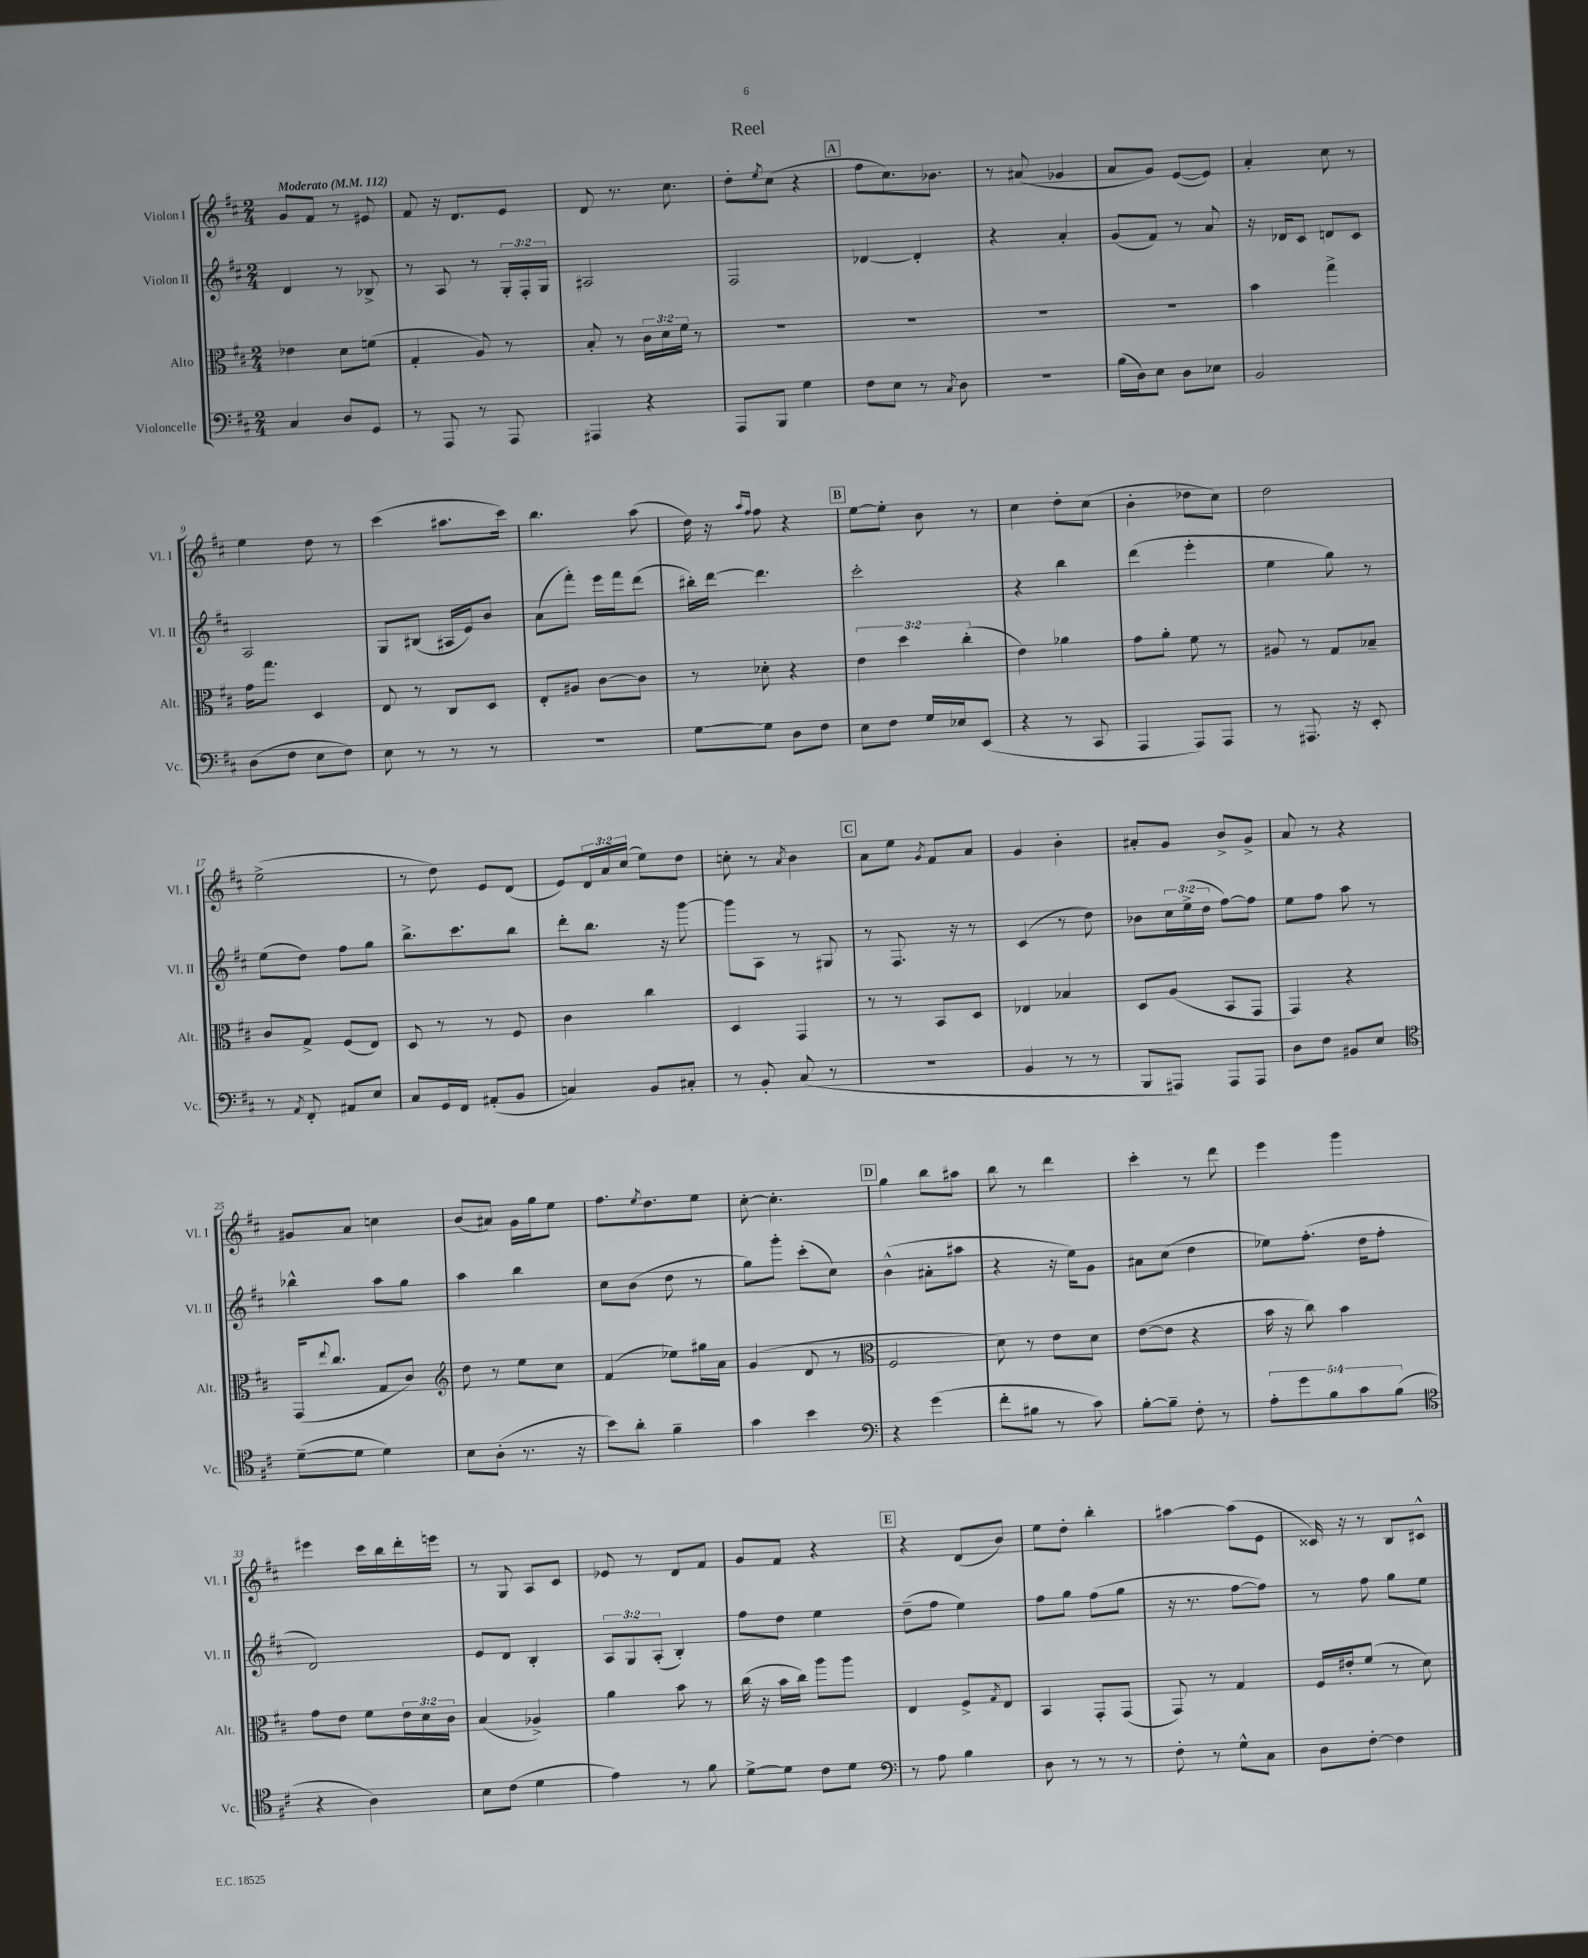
\header { title = "Reel" }
<<
\new StaffGroup <<
\new Staff = "s0" \with { instrumentName = "Violon I" shortInstrumentName = "Vl. I" } {
    \clef treble \key d \major \numericTimeSignature \time 2/4 \override Staff.TupletNumber.text = #tuplet-number::calc-fraction-text \tempo "Moderato" 4 = 112
    g'8 fis'8 r8 eis'8 |
    fis'8 r16 d'8. e'8 |
    d'8 r8. cis''8. |
    d''8-. \acciaccatura { e''8 } cis''8( r4 |
    \mark \markup { \box "A" } fis''8 cis''8.) bes'8. |
    r8 ais'8( ges'4 |
    a'8 g'8) e'8~( e'8) |
    a'4-. cis''8 r8 |
    e''4 d''8 r8 |
    cis'''4( ais''8. cis'''16) |
    b''4. a''8( |
    d''16) r16 \grace { a''16 fis''16 } fis''8 r4 |
    \mark \markup { \box "B" } e''8~ e''8-. b'8 r8 |
    cis''4 d''8-. cis''8( |
    b'4-. des''8 cis''8) |
    d''2 |
    e''2->( |
    r8 d''8) e'8 d'8( |
    e'8) \tuplet 3/2 { d'16 a'16 cis''16( } e''8) d''8 |
    c''8-. r8 \acciaccatura { a'8 } b'4 |
    \mark \markup { \box "C" } a'8 e''8 \acciaccatura { g'8 } fis'8 a'8 |
    g'4 b'4-. |
    ais'8-. g'8 b'8-> g'8-> |
    a'8 r8 r4 |
    gis'8 a'8 c''4 |
    b'8( ais'8) g'16 g''16 e''8 |
    fis''8. \acciaccatura { e''8 } d''8. e''8 |
    cis''8~-. cis''4.-. |
    \mark \markup { \box "D" } g''4 b''8 ais''8 |
    b''8 r8 d'''4 |
    cis'''4-. r8 d'''8 |
    e'''4 g'''4 |
    eis'''4 cis'''16 b''16 d'''16-. e'''16 |
    r8 g8 a8 cis'8 |
    ees'8 r8 d'8 fis'8 |
    g'8 fis'8 r4 |
    \mark \markup { \box "E" } r4 d'8( b'8) |
    e''8 d''8-. b''4-. |
    ais''4~ ais''8( e'8 |
    cisis'16) r16 r8 b8 cis'8-^ \bar "|." |
}
\new Staff = "s1" \with { instrumentName = "Violon II" shortInstrumentName = "Vl. II" } {
    \clef treble \key d \major \numericTimeSignature \time 2/4 \override Staff.TupletNumber.text = #tuplet-number::calc-fraction-text
    d'4 r8 bes8-> |
    r8 a8 r8 \tuplet 3/2 { g16-. fis16-. g16 } |
    ais2 |
    fis2 |
    \mark \markup { \box "A" } des'4~ des'4-. |
    r4 a'4-. |
    g'8( fis'8) r8 a'8 |
    r16 des'16 cis'8 d'8 cis'8 |
    a2 |
    g8 bis8( ais16 e'16) b'8 |
    a'8( fis'''8-.) e'''16 fis'''16 d'''8( |
    bis''16-.) d'''16~ d'''4. |
    \mark \markup { \box "B" } cis'''2-. |
    r4 b''4 |
    d'''4( e'''4-. |
    e''4 g''8) r8 |
    e''8( d''8) fis''8 g''8 |
    b''8.-> cis'''8. b''8 |
    d'''8-. b''8. r16 g'''8~ |
    g'''8 a8 r8 gis8 |
    \mark \markup { \box "C" } r8 fis8. r16 r8 |
    cis'4( r8 d''8) |
    bes'8 \tuplet 3/2 { cis''16 e''16->( d''16 } fis''8~) fis''8 |
    e''8 fis''8 a''8 r8 |
    bes''4-^ a''8 g''8 |
    a''4 b''4 |
    cis''8 b'8( d''8 r8 |
    g''8) g'''8-. cis'''8-.( cis''8) |
    \mark \markup { \box "D" } b'4-^( ais'8-. ais''8 |
    r4 r16 e''16) g'8 |
    ais'8 cis''8( d''4 |
    ees''8) fis''8.-.( d''16 fis''8-. |
    d'2) |
    e'8 d'8 b4-. |
    \tuplet 3/2 { a8 g8 a8-.( } b4-.) |
    fis''8 d''8 e''4 |
    \mark \markup { \box "E" } d''8--( fis''8 e''4) |
    fis''8 g''8 fis''8( g''8 |
    r16 r8. fis''8~ fis''8) |
    r8 fis''8 g''8 e''8 \bar "|." |
}
\new Staff = "s2" \with { instrumentName = "Alto" shortInstrumentName = "Alt." } {
    \clef alto \key d \major \numericTimeSignature \time 2/4 \override Staff.TupletNumber.text = #tuplet-number::calc-fraction-text
    ees'4 d'8 f'8( |
    g4-. a8) r8 |
    b8-. r8 \tuplet 3/2 { cis'16 d'16 fis'16 } r8 |
    R2 |
    \mark \markup { \box "A" } R2 |
    R2 |
    R2 |
    b'4 g''4-> |
    g'16 g''8. d4 |
    e8 r8 cis8 d8 |
    e8-. ais8 cis'8~ cis'8 |
    r8 des'8-. r4 |
    \mark \markup { \box "B" } \tuplet 3/2 { e'4 d''4 cis''4-.( } |
    e'4) aes'4 |
    g'8 a'8-. fis'8 r8 |
    ais8 r8 g8 bes8-- |
    cis'8 g8-> fis8( e8) |
    d8 r8 r8 fis8 |
    cis'4 cis''4 |
    d4 g,4 |
    \mark \markup { \box "C" } r8 r8 b,8 d8 |
    ees4 bes4 |
    d8 a8( b,8 g,8 |
    g,4) r4 |
    g,16( \appoggiatura { e''8 } cis''8. g8 cis'8) |
    \clef treble d''8 r8 e''8 cis''8 |
    fis'4( ees''8) gis''16 a'16 |
    g'4( d'8 r8 |
    \mark \markup { \box "D" } \clef alto fis2 |
    d'8) r8 e'8 d'8 |
    e'8~( e'8 r4 |
    b'16 r16 cis''8) b'4 |
    g'8 e'8 fis'8 \tuplet 3/2 { e'16 d'16 cis'16 } |
    b4( aes4->) |
    a'4 b'8 r8 |
    cis''16( r16 b'16 cis''16) a''8 a''8 |
    \mark \markup { \box "E" } e4 fis8-> \acciaccatura { g8 } e8 |
    b,4 g,8-. g,8( |
    g,8) r8 g4 |
    fis16 eis'16-. fis'8( r8 d'8) \bar "|." |
}
\new Staff = "s3" \with { instrumentName = "Violoncelle" shortInstrumentName = "Vc." } {
    \clef bass \key d \major \numericTimeSignature \time 2/4 \override Staff.TupletNumber.text = #tuplet-number::calc-fraction-text
    cis4 d8 g,8 |
    r8 a,,8 r8 a,,8 |
    ais,,4 r4 |
    a,,8 b,,8 g4 |
    \mark \markup { \box "A" } fis8 e8 r8 \acciaccatura { cis8 } d8 |
    r2 |
    b16( d16) e8 d8 ees8 |
    b,2 |
    d8( fis8 e8 fis8) |
    e8 r8 r8 r8 |
    r2 |
    g8~ g8 d8 fis8 |
    \mark \markup { \box "B" } e8 fis8 g16 ees16 e,8( |
    r4 r8 cis,8 |
    a,,4 a,,8) a,,8 |
    r8 ais,,8. r16 e,8-. |
    r8 \acciaccatura { a,8 } fis,8-. ais,8 e8 |
    cis8 g,16 fis,16 ais,8-.( b,8 |
    c4) b,8 cis8-. |
    r8 b,8-. cis8( r8 |
    \mark \markup { \box "C" } r2 |
    b,4 r8 r8 |
    b,,8 ais,,8) ais,,8 ais,,8 |
    d8 fis8 bis,8 e8 |
    \clef tenor d'8~--( d'8 d'4) |
    b8 a8-.( r8. r16 |
    b'8) a'8-. fis'4-- |
    g'4 b'4 |
    \mark \markup { \box "D" } \clef bass r4 g'4( |
    fis'8-. bis8 r8 cis'8) |
    b8~-. b8-- fis8-. r8 |
    \tuplet 5/4 { a8-. g'8 b8 cis'8 b8( } |
    \clef tenor r4 a4) |
    b8 cis'8( d'4 |
    e'4) r8 fis'8 |
    d'8~-> d'8 cis'8 d'8 |
    \mark \markup { \box "E" } \clef bass r8 a8 b4 |
    d8 r8 r8 r8 |
    fis8-. r8 g8-^ cis8 |
    d8 fis8~-. fis4 \bar "|." |
}
>>
>>
